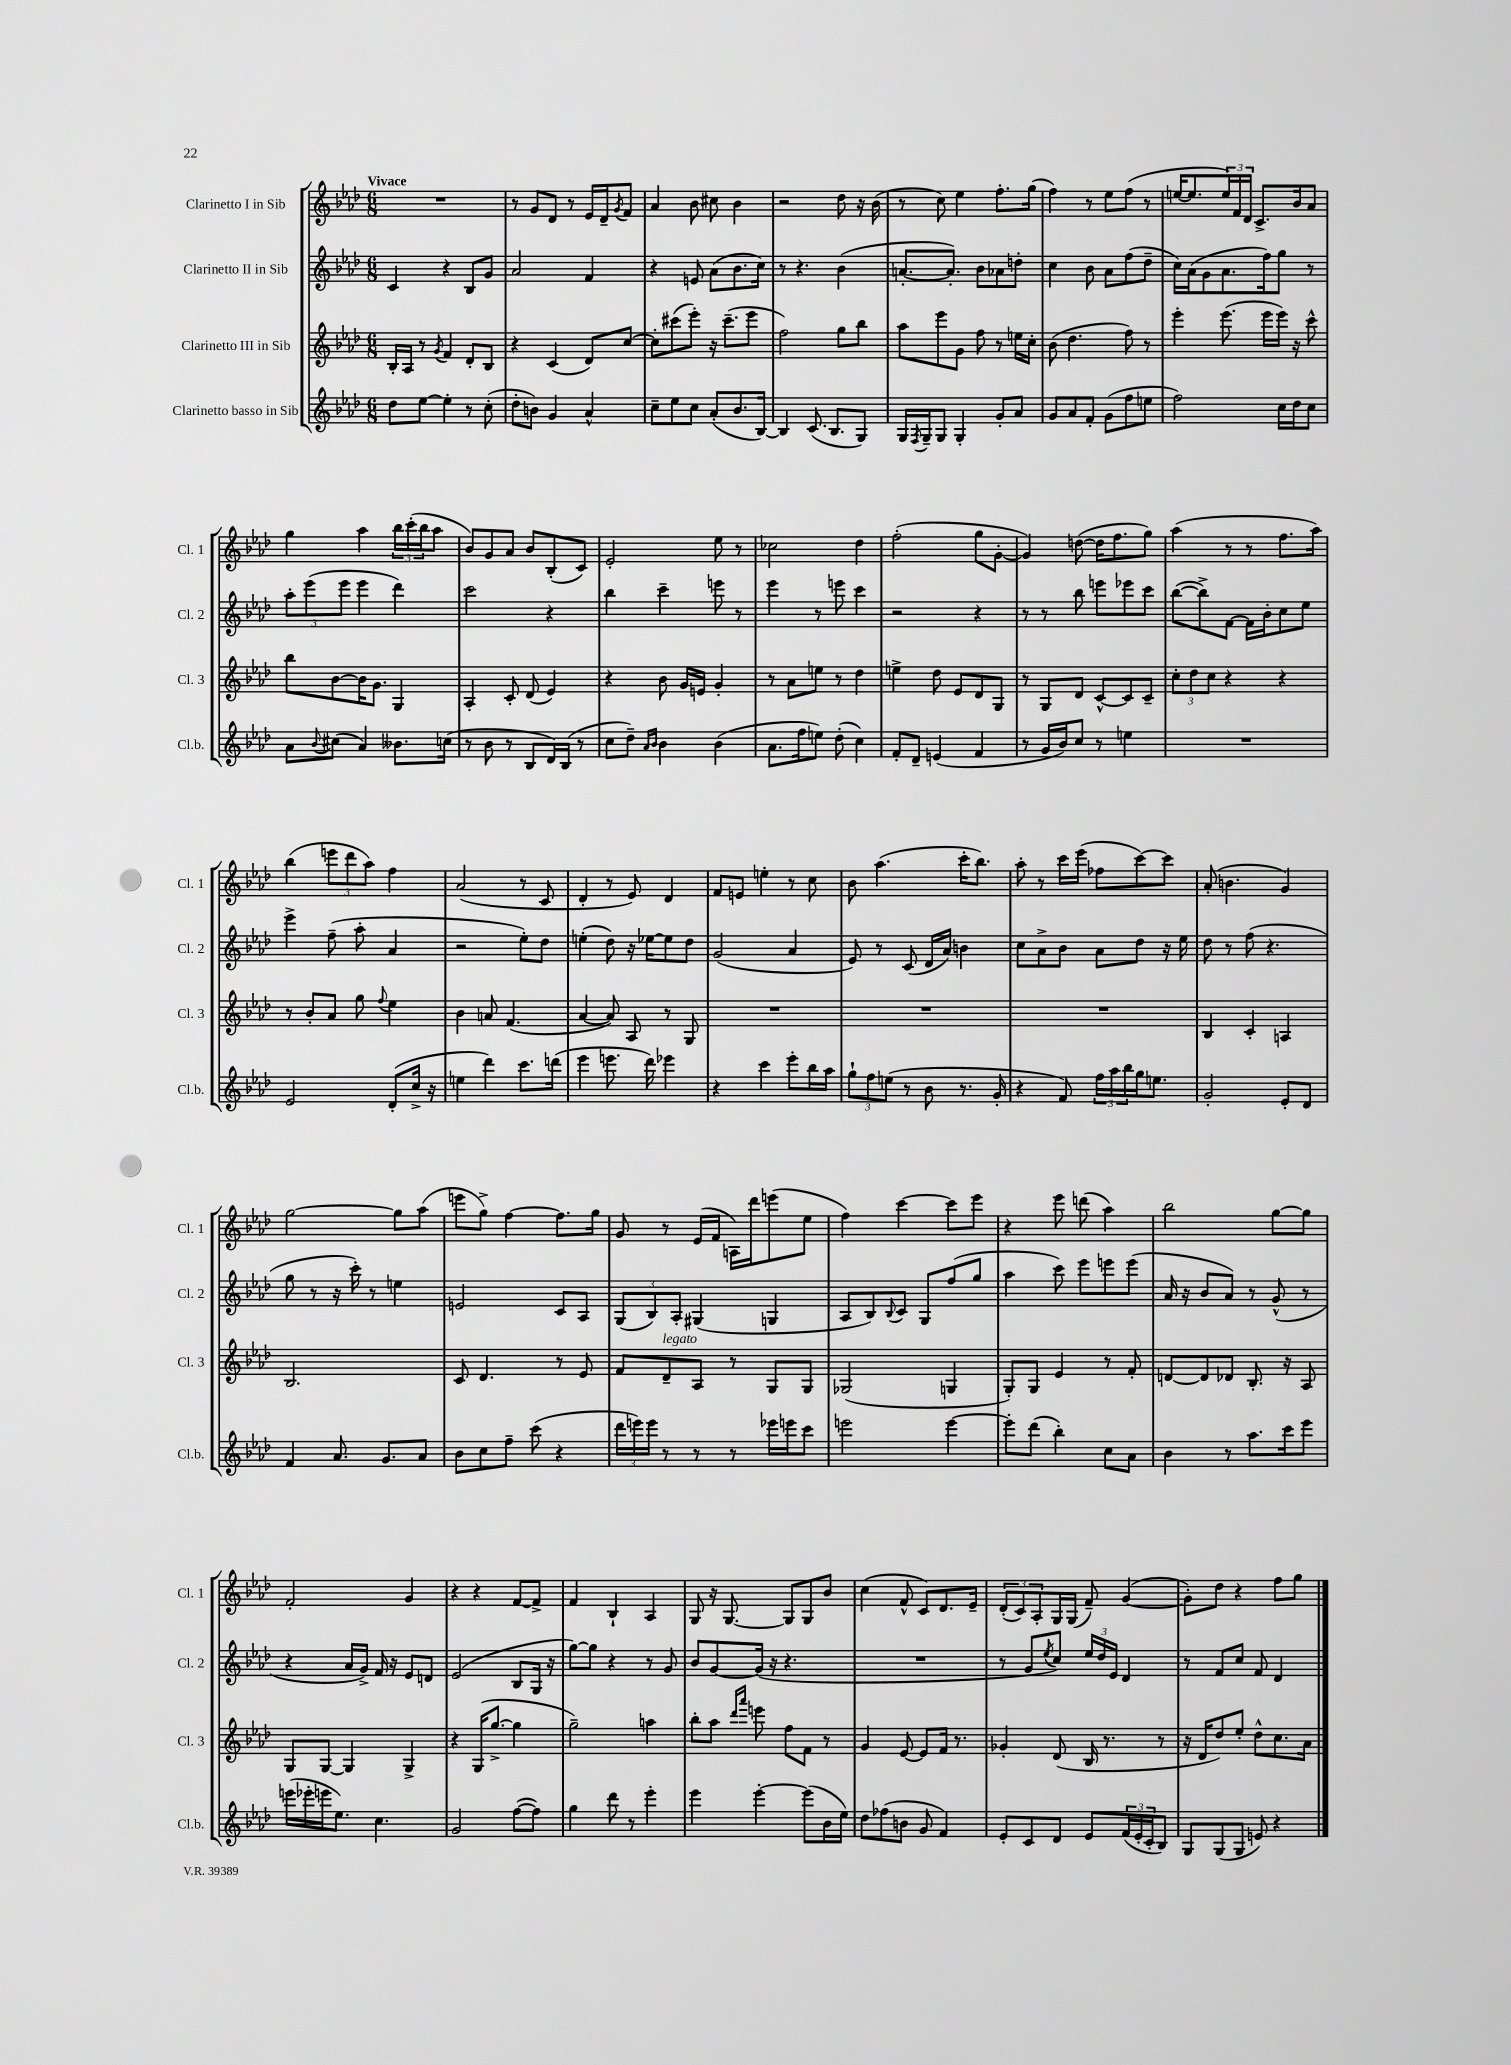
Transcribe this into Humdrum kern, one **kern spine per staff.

**kern	**kern	**kern	**kern
*staff4	*staff3	*staff2	*staff1
*clefG2	*clefG2	*clefG2	*clefG2
*k[b-e-a-d-]	*k[b-e-a-d-]	*k[b-e-a-d-]	*k[b-e-a-d-]
*M6/8	*M6/8	*M6/8	*M6/8
8dd-\L	16B-'/LL	4c/	2.r
.	16A-/JJ	.	.
[8ee-\J	8r	.	.
.	8qg/	.	.
4ee-'\]	4f/	4r	.
8r	8d-'/L	8B-/L	.
(8cc'\	8B-/J	8g/J	.
=	=	=	=
8dd-'\L	4r	2a-/	8r
8b\J)	.	.	8g/L
4g/	(4c/	.	8d-/J
.	.	.	8r
4a-^^/	8d-/L)	4f/	16e-/LL
.	.	.	16d-~/J
.	.	.	8qg/
.	[8cc/J	.	8f/J
=	=	=	=
8cc~\L	8cc'\]L	4r	4a-/
8ee-\	(8ccc#\	.	.
8cc\J	8eee-'\J)	8e/	8b-\
(8a-'/L	16r	(8a-\L	8cc#\
.	(8.ccc#~\L	.	.
8.b-/	.	8.b-\	4b-\
.	8eee-\J	.	.
[16B-/Jk)	.	16cc\Jk)	.
=	=	=	=
4B-/]	2ff\)	8r	2r
.	.	4.r	.
(8.c/	.	.	.
8.B-/L	.	.	.
.	8gg\L	(4b-\	8dd-\
8G/J)	8bb-\J	.	16r
.	.	.	(16b-\
=	=	=	=
16G/LL	8aa-\L	[8.a'/L	8r
8qF/	.	.	.
16G~/J	.	.	.
8G/J	8eee-\	.	8cc\)
.	.	8.a'/]J)	.
4G'/	8g\J	.	4ee-\
.	8ff\	8b-\L	.
8g'/L	8r	8a-\	8.ff'\L
8a-/J	16ee\LL	8dd'\J	.
.	16cc'\JJ	.	(16gg\Jk
=	=	=	=
8g/L	(8b-\	4cc\	4ff\)
8a-/	4.dd-\	.	.
8f'/J	.	8b-\	8r
(8g\L	.	8a-\L	8ee-\L
8ff\	8ff\)	(8ff\	(8ff\J
8ee\J	8r	8dd-~\J	8r
=	=	=	=
2ff\)	4eee-'\	16cc\LL)	[16ee/LK
.	.	(16a-\J	8.ee/]
.	.	8g\	.
.	(8.eee-\	8.a-\	24ee/L)
.	.	.	24f/
.	.	.	24d-/JJ
.	.	.	8.c^/L
.	16eee-\LL	16ff\k)	.
16cc\LL	16eee-\JJ)	8gg\J	.
16dd-\J	16r	.	16b-/k
8cc\J	8ccc^^\	8r	8a-/J
=	=	=	=
8a-\L	8bb-\L	12aa-'\L	4gg\
.	.	(12eee-\	.
8qqb-/	.	.	.
(8cc#\J	[8b-\	.	.
.	.	12eee-\J	.
4a-/)	16b-\]K	4eee-\	4aa-\
.	8.g\J	.	.
8.b--\L	4G/	4ddd-\)	24bb-\LL
.	.	.	(24ccc'\
.	.	.	24bb-\J
.	.	.	8aa-\J
(16cc\Jk	.	.	.
=	=	=	=
8r	4A-'/	2ccc\	8b-/L)
8b-\	.	.	8g/
8r	8c'/	.	8a-/J
8B-/L	(8d-/	.	8b-/L
16d-/L)	4e-/)	4r	(8B-'/
(16B-/JJ	.	.	.
8r	.	.	8c/J)
=	=	=	=
8cc\L	4r	4bb-\	2e-'/
8dd-~\J)	.	.	.
16qqa-/LL	.	.	.
16qqb-/JJ	.	.	.
4b-\	8b-\	4ccc~\	.
.	16g/LL	.	.
.	16e/JJ	.	.
(4b-\	4g'/	8eee\	8ee-\
.	.	8r	8r
=	=	=	=
8.a-\L	8r	4eee-\	2cc-\
.	8a-\L	.	.
16ff\k	.	.	.
8ee\J)	8ee\J	8r	.
(8dd-'\	8r	8eee\	.
4cc\)	4dd-\	4ccc\	4dd-\
=	=	=	=
8f'/L	4ee^\	2r	(2ff'\
8d-~/J	.	.	.
(4e/	8dd-\	.	.
.	8e-/L	.	.
4f/	8d-/	4r	8gg\L
.	8G/J	.	[8g'\J
=	=	=	=
8r	8r	8r	4g/])
16g/LL	8G/L	8r	.
16b-/J)	.	.	.
8cc/J	8d-/J	8bb-\	([8dd\
8r	[8c^^/L	8eee\L	16dd\]LK
.	.	.	8.ff\
4ee\	8c/]	8eee-\	.
.	8c~/J	8ccc\J	8gg\J)
=	=	=	=
2.r	12cc'\L	([8bb-\L	(4aa-\
.	12dd-\	.	.
.	.	8bb-^\])	.
.	12cc\J	.	.
.	4r	[8f\J	8r
.	.	16f\]LL	8r
.	.	16b-'\J	.
.	4r	8cc\	8.ff\L
.	.	8ee-\J	.
.	.	.	16aa-\Jk)
=	=	=	=
2e-/	8r	4eee-^\	(4bb-\
.	8b-'/L	.	.
.	8a-/J	(8ff~\	12eee\L
.	.	.	12ddd-\
.	8gg\	8aa-'\	.
.	.	.	12aa-\J)
.	8qqff/	.	.
(8d-'/L	4ee-\	4a-/	4ff\
16cc^/Jk	.	.	.
16r	.	.	.
=	=	=	=
4ee\	4b-\	2r	(2a-/
4ddd-\)	8a/	.	.
.	(4.f/	.	.
8.ccc\L	.	8ee-'\L)	8r
.	.	8dd-\J	8c/
(16ddd\Jk	.	.	.
=	=	=	=
4eee-\	[4a-/	(4ee'\	4d-'/
8.eee\	8a-/])	8dd-\)	8r
.	8A-/	16r	8e-/)
16ddd-\)	.	[16ee-\LK	.
4eee-\	8r	8ee-\]	4d-/
.	8G/	8dd-\J	.
=	=	=	=
4r	2.r	(2g/	8f/L
.	.	.	8e/J
4ccc\	.	.	4ee'\
8eee-'\L	.	4a-/	8r
16bb-\L	.	.	8cc\
16aa-\JJ	.	.	.
=	=	=	=
12gg`\L	2.r	8e-/)	8b-\
12ff\	.	.	.
.	.	8r	(4.aa-\
(12ee\J	.	.	.
8r	.	(8c/	.
8b-\	.	16d-/LL	.
.	.	16a-/JJ)	.
8.r	.	4b\	16ccc'\LK
.	.	.	8.bb-\J)
16g'/	.	.	.
=	=	=	=
4r	2.r	8cc\L	8aa-'\
.	.	8a-^\	8r
8f/)	.	8b-\J	16ccc\LL
.	.	.	(16eee-\JJ
24ff\LL	.	8a-\L	8ff-\L
24aa-\	.	.	.
24bb-\	.	.	.
16gg\J	.	8dd-\J	[8ccc\)
8.ee\J	.	.	.
.	.	16r	8ccc\]J
.	.	16ee-\	.
=	=	=	=
2g'/	4B-/	8dd-\	(8a-'/
.	.	8r	4.b\
.	4c'/	(8ff\	.
.	.	4.r	.
8e-'/L	4A/	.	4g/)
8d-/J	.	.	.
=	=	=	=
4f/	2.B-/	8gg\	[2gg\
.	.	8r	.
8.a-/	.	16r	.
.	.	16ccc'\)	.
.	.	8r	.
8.g/L	.	.	.
.	.	4ee\	8gg\]L
8a-/J	.	.	(8aa-\J
=	=	=	=
8b-\L	8c/	2e/	8eee\L
8cc\	4.d-/	.	8gg^\J)
8ff~\J	.	.	[4ff\
(8ccc\	.	.	.
4r	8r	8c/L	8.ff\]L
.	8e-/	8A-/J	.
.	.	.	16gg\Jk
=	=	=	=
24ddd-\LL	8f/L	(12G/L	8g/
24eee\)	.	.	.
24eee\JJ	.	12B-/)	.
8r	8d-~/	.	8r
.	.	12A-'/J	.
8r	8A-/J	(4G#/	(16e-/LL
.	.	.	16f/JJ
8r	8r	.	16A\LL)
.	.	.	16ddd-\J
16eee-\LL	8G/L	4G/	(8eee\
16eee\J	.	.	.
8ccc\J	8G/J	.	8ee-\J
=	=	=	=
2eee\	(2G-/	8A-/L	4ff\)
.	.	8B-/)	.
.	.	8qqB-/	.
.	.	8c/J	[4ccc\
.	.	8G/L	.
[4eee\	4G/	(8ff/	8ccc\]L
.	.	8gg/J	8eee-\J
=	=	=	=
8eee'\]L	8G'/L)	4aa-\	4r
(8ddd-\J	8G/J	.	.
4bb-'\)	4e-/	8ccc\)	8eee-\
.	.	8eee-\L	(8ddd\
8cc\L	8r	8eee\	4aa-\)
8a-\J	8f'/	(8eee\J	.
=	=	=	=
4b-\	[8d/L	16a-/	2bb-\
.	.	16r	.
.	8d/]	8b-/L	.
8r	8d-/J	8a-/J)	.
8.aa-\L	8.B-'/	8r	.
.	.	(8g^^/	[8gg\L
16ccc\k	16r	.	.
8eee-\J	8A-/	8r	8gg\]J
=	=	=	=
(16eee\LL	8G/L	4r	2f'/
16eee-'\	.	.	.
16eee\J	[8G/J	.	.
8.ee-\J)	.	.	.
.	4G/]	16a-/LL	.
.	.	16g^/JJ)	.
4.cc\	.	16f/	.
.	.	16r	.
.	4G^/	8e-/L	4g/
.	.	8d/J	.
=	=	=	=
2g/	4r	(2e-/	4r
.	(16G/LK	.	4r
.	[8.gg^/J	.	.
([8ff\L	4gg\]	8B-/L	[8f/L
8ff\]J)	.	16G/Jk	8f^/]J
.	.	16r	.
=	=	=	=
4gg\	2gg~\)	[8gg\L)	4f/
.	.	8gg\]J	.
8ddd-\	.	4r	4B-`/
8r	.	.	.
4eee-'\	4aa\	8r	4A-/
.	.	8g/	.
=	=	=	=
4eee-\	8bb-'\L	8b-/L	8G/
.	8aa-\J	[8g/	16r
.	.	.	[8.G/
.	16qqddd-/LL	.	.
.	16qqaaa-/JJ	.	.
[4eee-'\	8eee\	(16g/]Jk	.
.	.	16r	.
.	8ff\L	4.r	8G/]L
(8eee-\]L	8f\J	.	8G/
16b-\L	8r	.	8b-/J
16ee-\JJ)	.	.	.
=	=	=	=
8dd-\L	4g/	2.r	(4cc\
(8ff-\	.	.	.
8b\J	[8e-/	.	8f^^/
8g/	8e-/]L	.	8c/L)
4f/)	16f/Jk	.	8.d-/
.	8.r	.	.
.	.	.	16e-~/Jk
=	=	=	=
8e-'/L	4g-'/	8r	(12d-'/L
.	.	.	12c/)
8c/	.	8g/L	.
.	.	.	12A-'/
.	.	8qee-/	.
8d-/J	(8d-/	8cc/J)	16G/L
.	.	.	(16G/JJ
8e-/L	16B-/	24ee-/LL	8f~/)
.	.	24dd-/	.
.	8.r	.	.
.	.	24e-/JJ	.
(24f/L	.	4d-/	([4g/
24e-'/	.	.	.
24c'/J	.	.	.
8B-/J)	8r	.	.
=	=	=	=
8G/L	16r	8r	8g'\]L)
.	16d-/LK	.	.
(8G/	8dd-/)	8f/L	8dd-\J
8G/J	8ee-'/J	8cc/J	4r
8e/)	8dd-^^\L	8f/	.
4r	8.cc\	4d-/	8ff\L
.	.	.	8gg\J
.	16a-\Jk	.	.
==	==	==	==
*-	*-	*-	*-
